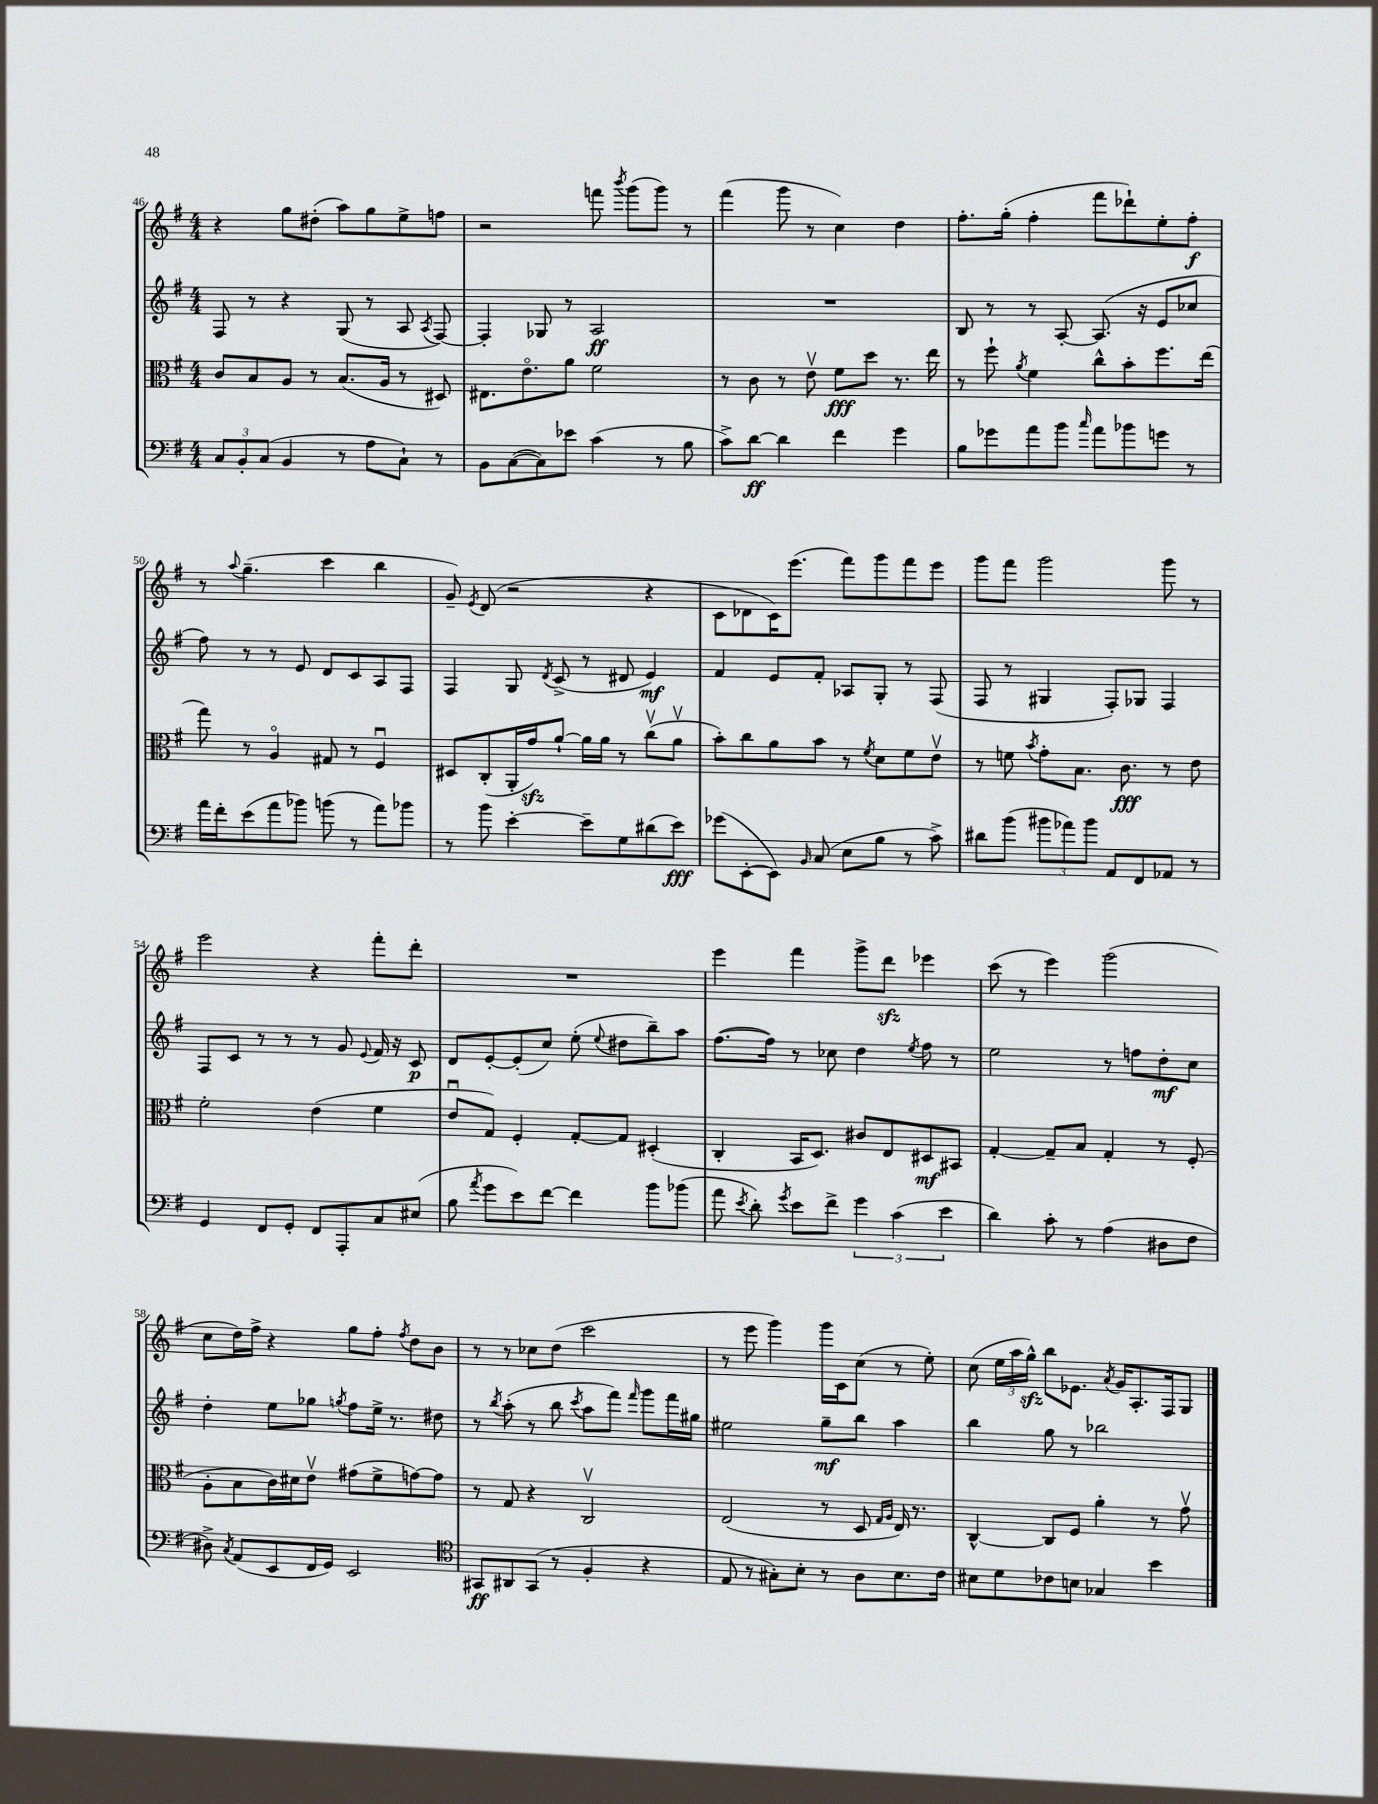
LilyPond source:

<<
\new StaffGroup <<
\new Staff = "s0" {
    \clef treble \key g \major \numericTimeSignature \time 4/4
    \autoBeamOff r4 g''8[ dis''8]-.( a''8[) g''8 e''8-> f''8] |
    r2 f'''8 \acciaccatura { b'''8 } g'''8[( g'''8]) r8 |
    fis'''4( g'''8 r8 c''4) d''4 |
    fis''8.[-. g''16]-.( fis''4-. fis'''8[ des'''8-!) e''8-. fis''8]-.\f |
    r8 \appoggiatura { a''8 } g''4.--( c'''4 b''4 |
    g'8--) \acciaccatura { e'8 } d'8( r2 r4 |
    c'8[ des'8 c'16) e'''8.]( fis'''8[) g'''8 fis'''8 e'''8] |
    g'''8[ fis'''8] g'''2 g'''8 r8 |
    e'''2 r4 fis'''8[-. d'''8]-. |
    R1 |
    e'''4 fis'''4 g'''8[-> d'''8]\sfz ees'''4 |
    c'''8( r8 e'''4) g'''2( |
    c''8[ d''16) fis''16]-> r4 g''8[ fis''8]-. \acciaccatura { fis''8 } d''8[ b'8] |
    r8 r8 ces''8[ d''8]( c'''2 |
    r8 e'''8 g'''4) g'''16[ c'16 c''8]( r8 e''8-.) |
    c''8( \tuplet 3/2 { e''16[ a''16 g''16]-^\sfz) } b''8[ ees'8.] \acciaccatura { a'8 } g'16[ a8.-. fis16 g8] \bar "|." |
}
\new Staff = "s1" {
    \clef treble \key g \major \numericTimeSignature \time 4/4
    \autoBeamOff fis8 r8 r4 g8( r8 a8 \acciaccatura { a8 } fis8~) |
    fis4-. ges8 r8 a2\ff |
    R1 |
    b8 r8 r8 a8~-. a8.( r16 e'8[ ces''8] |
    fis''8) r8 r8 e'8 d'8[ c'8 a8 fis8] |
    fis4 g8 \acciaccatura { d'8 } c'8->( r8 dis'8 e'4\mf) |
    fis'4 e'8[ fis'8]-. aes8[ g8]-. r8 fis8( |
    fis8 r8 gis4 fis8[-.) ges8] fis4 |
    fis8[ c'8] r8 r8 r8 g'8 \appoggiatura { e'8 } fis'16 r16 c'8\p |
    d'8[ e'8~-. e'8-.( c''8]) e''8-.( \appoggiatura { e''8 } dis''8[ b''8--) a''8] |
    fis''8.[~( fis''16]) r8 ces''8 d''4 \acciaccatura { e''8 } fis''8 r8 |
    e''2 r8 f''8[ d''8-.\mf c''8] |
    d''4-. e''8[ ges''8] \acciaccatura { g''8 } fis''8[ e''16]-> r8. dis''8 |
    r8 \acciaccatura { b''8 } a''8-.( r8 b''8 \acciaccatura { c'''8 } a''8[ fis'''8]) \grace { fis'''16 } g'''8[ fis'''16 gis''16] |
    eis''2 g''8[--\mf b''8] a''4 |
    b''4 g''8 r8 bes''2 \bar "|." |
}
\new Staff = "s2" {
    \clef alto \key g \major \numericTimeSignature \time 4/4
    \autoBeamOff c'8[ b8 a8] r8 b8.[( a16] r8 dis8) |
    eis8.[ e'8.\flageolet a'8] fis'2 |
    r8 c'8 r8 e'8\upbow fis'8[\fff d''8] r8. e''16 |
    r8 fis''8-! \acciaccatura { a'8 } fis'4 c''8[-^ b'8-. fis''8. e''16]( |
    g''8) r8 a4\flageolet gis8 r8 fis4\downbow |
    dis8[ c8-.( a,16-. g'16\sfz) a'8]~-! a'16[ a'16] r8 c''8[\upbow( a'8]\upbow |
    b'8[-.) c''8 a'8 b'8] r8 \acciaccatura { fis'8 } d'8[ fis'8 e'8]\upbow |
    r8 f'8 \acciaccatura { b'8 } g'8[-. b8.] c'8.\fff r8 e'8 |
    fis'2-. e'4( fis'4 |
    e'8[\downbow g8]) fis4-. g8[~-. g8] dis4-.( |
    c4-. b,16[ d8.]) cis'8[ e8 dis8\mf bis,8] |
    g4~-. g8[-- b8] g4-. r8 fis8-.( |
    a8[-. b8 c'16) dis'16 e'8]\upbow gis'8[( fis'8-> g'8~) g'8] |
    r8 g8 r4 c2\upbow |
    e2( r8 d8 \grace { g16[ a16] } e16) r8. |
    c4~-^ c8[ fis8] a'4-. r8 g'8\upbow \bar "|." |
}
\new Staff = "s3" {
    \clef bass \key g \major \numericTimeSignature \time 4/4
    \autoBeamOff \tuplet 3/2 { c8[ b,8-. c8]( } b,4 r8 a8[ c8]-!) r8 |
    b,8[ c8~( c8) ees'8] c'4( r8 b8 |
    c'8[->) d'8]~\ff d'4 fis'4 g'4 |
    b8[ ges'8 a'8 b'8] \grace { c''16 } a'8[ bes'8 g'8] r8 |
    a'16[ fis'16-. e'8( a'8 bes'8]) b'8( r8 a'8[) bes'8] |
    r8 b'8 e'4~-. e'8[-- g8 dis'8( e'8]\fff) |
    ges'8[( e,8~-. e,8]) \grace { b,16 } c8( e8[ b8] r8 c'8->) |
    dis'8[ b'8]( \tuplet 3/2 { bis'8[ aes'8) bis'8] } a,8[ fis,8 aes,8] r8 |
    g,4 fis,8[ g,8]-. fis,8[ a,,8-. c8 eis8]( |
    b8 \acciaccatura { a'8 } g'8[ e'8) fis'8]~ fis'4 b'8[ bes'8]( |
    a'8 \acciaccatura { e'8 } d'8-.) \acciaccatura { g'8 } e'8[ fis'8]-> \tuplet 3/2 { g'4 c'4( e'4 } |
    d'4) c'8-. r8 a4( dis8[ fis8] |
    dis8->) \acciaccatura { c8 } a,8[( e,8 fis,16 g,16]) e,2 |
    \clef tenor gis,8[\ff ais,8 gis,8]( r8 fis4-. r4 |
    e8 r8 gis8[-.) b8]-. r8 a8[ b8. c'16] |
    bis8[ d'8 ces'8 b8] ges4 b'4 \bar "|." |
}
>>
>>
\layout { \context { \Score currentBarNumber = #46 } }
